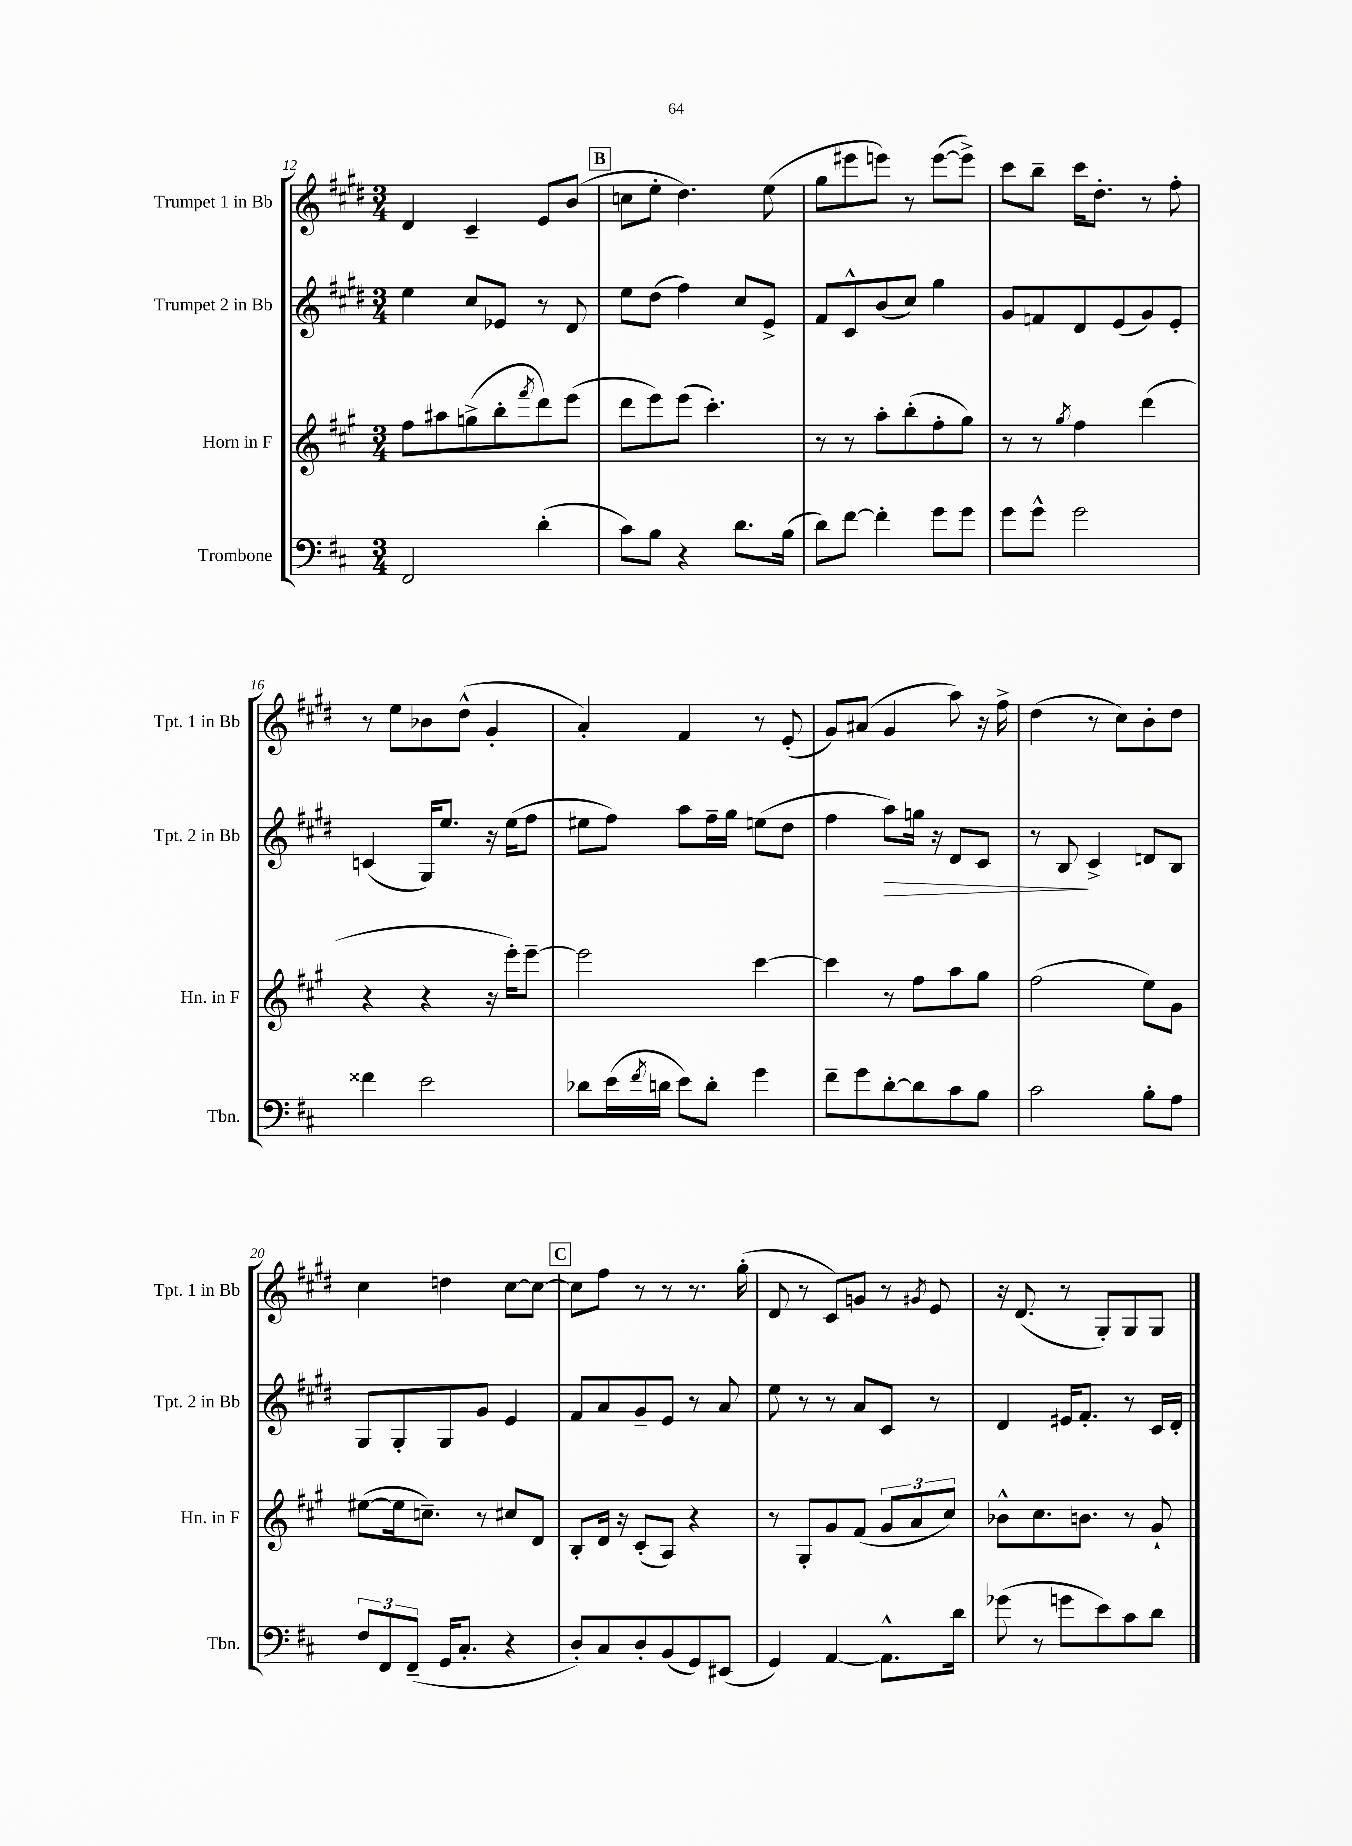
<<
\new StaffGroup <<
\new Staff = "s0" \with { instrumentName = "Trumpet 1 in Bb" shortInstrumentName = "Tpt. 1 in Bb" } {
    \clef treble \key e \major \numericTimeSignature \time 3/4
    dis'4 cis'4-- e'8 b'8( |
    \mark \markup { \box "B" } c''8 e''8-. dis''4.) e''8( |
    gis''8 eis'''8 e'''8) r8 e'''8~( e'''8->) |
    cis'''8 b''8-- cis'''16 dis''8.-. r8 fis''8-. |
    r8 e''8 bes'8 dis''8-^( gis'4-. |
    a'4-.) fis'4 r8 e'8-.( |
    gis'8) ais'8( gis'4 a''8) r16 fis''16-> |
    dis''4( r8 cis''8) b'8-. dis''8 |
    cis''4 d''4 cis''8~ cis''8~ |
    \mark \markup { \box "C" } cis''8 fis''8 r8 r8 r8. gis''16-.( |
    dis'8 r8 cis'8) g'8 r8 \acciaccatura { gis'8 } e'8 |
    r16 dis'8.( r8 gis8-.) gis8 gis8 \bar "|." |
}
\new Staff = "s1" \with { instrumentName = "Trumpet 2 in Bb" shortInstrumentName = "Tpt. 2 in Bb" } {
    \clef treble \key e \major \numericTimeSignature \time 3/4
    e''4 cis''8 ees'8 r8 dis'8 |
    \mark \markup { \box "B" } e''8 dis''8( fis''4) cis''8 e'8-> |
    fis'8 cis'8-^ b'8( cis''8) gis''4 |
    gis'8 f'8 dis'8 e'8( gis'8) e'8-. |
    c'4( gis16) e''8. r16 e''16( fis''8 |
    eis''8 fis''8) a''8 fis''16-- gis''16 e''8( dis''8 |
    fis''4 a''8\>) g''16 r16 dis'8 cis'8 |
    r8 b8\! cis'4-> d'8 b8 |
    gis8 gis8-. gis8 gis'8 e'4 |
    \mark \markup { \box "C" } fis'8 a'8 gis'8-- e'8 r8 a'8 |
    e''8 r8 r8 a'8 cis'8 r8 |
    dis'4 eis'16 fis'8.-. r8 cis'16 dis'16-. \bar "|." |
}
\new Staff = "s2" \with { instrumentName = "Horn in F" shortInstrumentName = "Hn. in F" } {
    \clef treble \key a \major \numericTimeSignature \time 3/4
    fis''8 ais''8 g''8->( b''8-. \acciaccatura { fis'''8 } d'''8) e'''8( |
    \mark \markup { \box "B" } d'''8 e'''8) e'''8( cis'''4.-.) |
    r8 r8 a''8-. b''8-.( fis''8-. gis''8) |
    r8 r8 \acciaccatura { gis''8 } fis''4 d'''4( |
    r4 r4 r16 e'''16-.) e'''8~-- |
    e'''2 cis'''4~ |
    cis'''4 r8 fis''8 a''8 gis''8 |
    fis''2( e''8) gis'8 |
    eis''8~( eis''16 c''8.--) r8 cis''8 d'8 |
    \mark \markup { \box "C" } b8-. d'16 r16 cis'8-.( a8) r4 |
    r8 gis8-. gis'8 fis'8( \tuplet 3/2 { gis'8 a'8 cis''8) } |
    bes'8-^ cis''8. b'8. r8 gis'8-! \bar "|." |
}
\new Staff = "s3" \with { instrumentName = "Trombone" shortInstrumentName = "Tbn." } {
    \clef bass \key d \major \numericTimeSignature \time 3/4
    fis,2 d'4-.( |
    \mark \markup { \box "B" } cis'8) b8 r4 d'8. b16( |
    d'8) fis'8~ fis'4-. g'8 g'8 |
    g'8 g'8-^ g'2 |
    fisis'4 e'2 |
    des'8 e'16( \acciaccatura { fis'8 } d'16 e'8) d'8-. g'4 |
    fis'8-- g'8 d'8~-. d'8 cis'8 b8 |
    cis'2 b8-. a8 |
    \tuplet 3/2 { fis8 fis,8 fis,8--( } g,16 cis8.-. r4 |
    \mark \markup { \box "C" } d8-.) cis8 d8-. b,8( g,8) eis,8( |
    g,4) a,4~ a,8.-^ d'16 |
    ges'8( r8 g'8 e'8) cis'8 d'8 \bar "|." |
}
>>
>>
\layout { \context { \Score currentBarNumber = #12 } }
